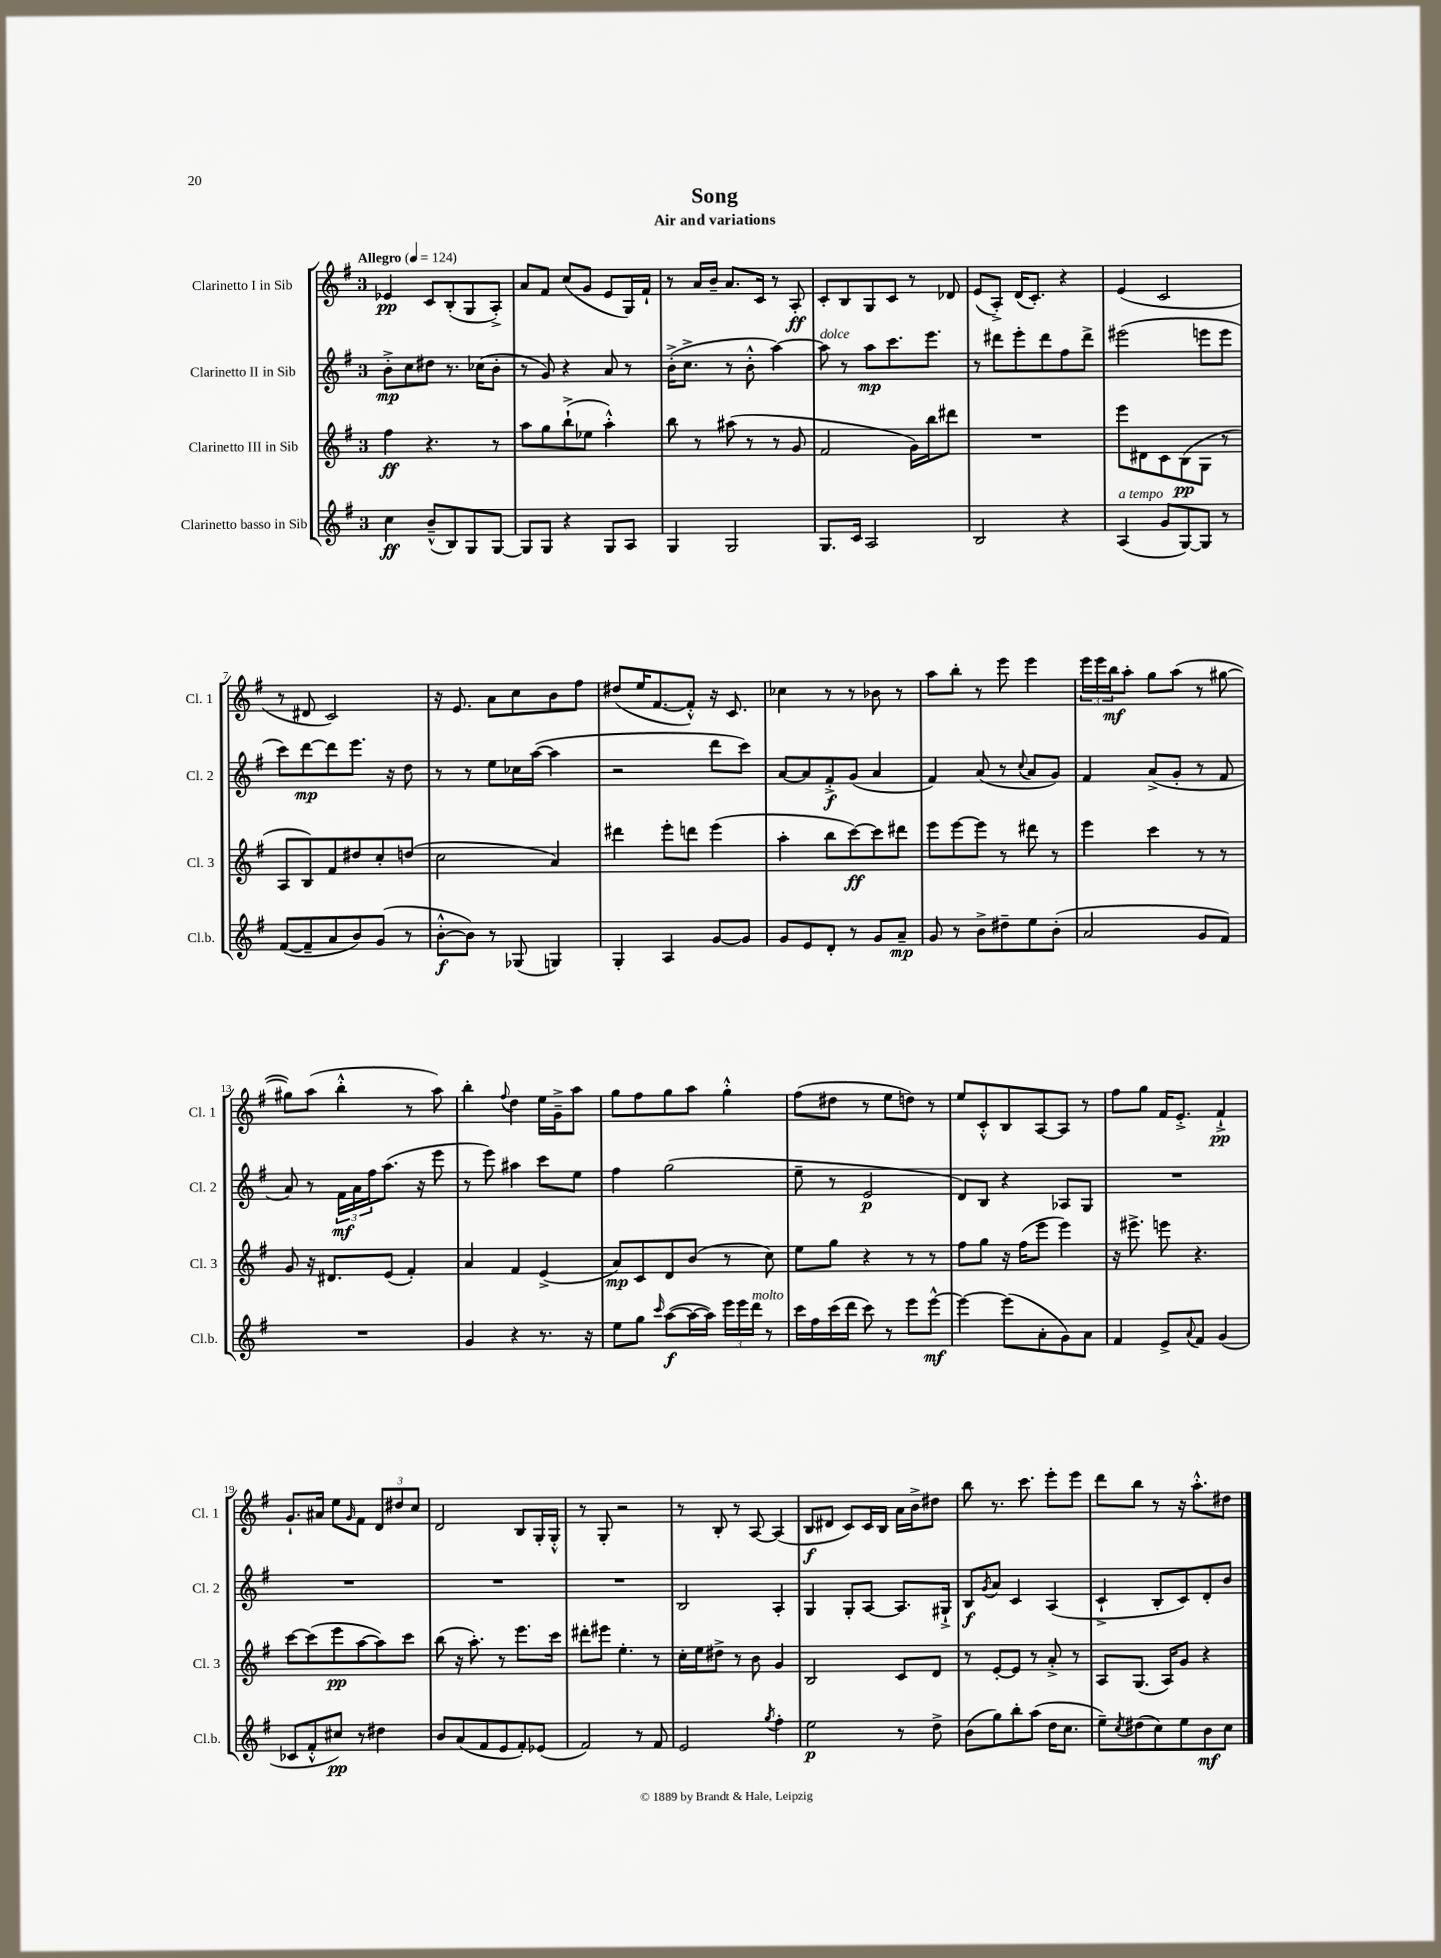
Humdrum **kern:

**kern	**kern	**kern	**kern
*staff4	*staff3	*staff2	*staff1
*clefG2	*clefG2	*clefG2	*clefG2
*k[f#]	*k[f#]	*k[f#]	*k[f#]
*M3/4	*M3/4	*M3/4	*M3/4
*MM124	*MM124	*MM124	*MM124
4cc	4ff#	8b'^	4e-
.	.	8cc	.
(8b~^^	4.r	8dd#	8c
8B)	.	8.r	(8B'
8G	.	.	8G
.	.	(16cc-	.
[8G	8r	8b'	8A'^)
=	=	=	=
8G]	8aa	8r	8a
8G	8gg	8g)	8f#
4r	(8bb`^	4r	(8cc
.	8ee-	.	8g
8G	4aa'^^)	8a	8e
8A	.	8r	16G)
.	.	.	16f#`
=	=	=	=
4G	8bb	(16b'^	8r
.	.	8.cc^	.
.	8r	.	16a
.	.	.	16b~
2G	(8aa#	8r	8.a
.	8r	8b'^^	.
.	.	.	16c
.	8r	[4aa)	8r
.	8g	.	8A'
=	=	=	=
8.G	2f#	8aa]	8c'
.	.	8r	8B
16c	.	.	.
2A	.	8aa	8G
.	.	8.ccc	8c
.	16g)	.	8r
.	16bb	8.eee	.
.	8ddd#	.	8d-
=	=	=	=
2B	2.r	8r	(8e
.	.	8ddd#	8A'^)
.	.	8eee'	(16d
.	.	.	8.c')
.	.	8ddd#	.
4r	.	8ff#	4r
.	.	8ddd#^	.
=	=	=	=
(4A	8eee	(2eee#	(4e
.	8d#	.	.
8g	8c	.	2c
[8G)	(8B	.	.
8G]	8G	8eee	.
8r	8r	8eee	.
=	=	=	=
([8f#	8A	8ccc)	8r
8f#~]	8B)	[8ddd	8d#
8a	8f#	8ddd]	2c)
8b)	8dd#	8.eee	.
(8g	8cc'	.	.
.	.	16r	.
8r	(8dd	8dd	.
=	=	=	=
[8b'^^	2cc	8r	16r
.	.	.	8.e
8b])	.	8r	.
8r	.	8ee	8a
(8G-	.	16cc-	8cc
.	.	([16aa	.
4G)	4a)	4aa]	8b
.	.	.	8ff#
=	=	=	=
4G'	4ddd#	2r	(8dd#
.	.	.	16ee
.	.	.	[8.f#
4A	8eee'	.	.
.	8ddd	.	8f#'^^])
[8g	(4eee	8ddd	16r
.	.	.	8.c
8g]	.	8ccc)	.
=	=	=	=
8g	4aa'	[8a	4cc-
8e	.	8a]	.
8d'	8bb	8f#'^	8r
8r	[8ccc)	(8g	8r
8g	8ccc]	4a	8b-
8a~	8ddd#	.	8r
=	=	=	=
8g	8eee	4f#)	8aa
8r	[8eee	.	8bb'
8b^	8eee]	(8a	8r
8dd#~	8r	8r	8eee
.	.	8qqcc	.
8ee	8ddd#	8a	4eee
(8b'	8r	8g)	.
=	=	=	=
2a	4eee	4f#	24eee
.	.	.	24eee
.	.	.	24bb
.	.	.	8aa'
.	4ccc	(8a^	8gg
.	.	8g'	(8aa
8g	8r	8r	8r
8f#)	8r	8f#	[8gg#
=	=	=	=
2.r	8g	8a)	8gg#])
.	16r	8r	(8aa
.	8.d#	.	.
.	.	24f#	4bb'^^
.	.	24a	.
.	.	24ff#	.
.	(8e	(8.aa	.
.	4f#')	.	8r
.	.	16r	.
.	.	8eee	8aa)
=	=	=	=
4g	4a	8r	4bb'
.	.	8eee)	.
.	.	.	8qqff#
4r	4f#	4aa#	4dd
8.r	(4e^	8ccc	16ee
.	.	.	16g~^
.	.	8ee	8aa
16r	.	.	.
=	=	=	=
8ee	8a)	4ff#	8gg
8gg	8c	.	8ff#
16qqccc	.	.	.
([8aa	8d	(2gg	8gg
16aa_	(8b	.	8aa
16aa])	.	.	.
24eee	8r	.	4gg'^^
24eee	.	.	.
24ddd	.	.	.
8r	8cc)	.	.
=	=	=	=
16ccc	8ee	8ee~	(8ff#
16ff#	.	.	.
(16ccc	8gg	8r	8dd#
16ddd	.	.	.
8ccc)	4r	2e	8r
8r	.	.	8ee
8eee	8r	.	8dd)
[8eee^^	8r	.	8r
=	=	=	=
4eee_	8ff#	8d)	8ee
.	8gg	8B	8c'^^
(8eee]	16r	4r	8B
.	(16ff#	.	.
8a'	8eee	.	[8A
8g)	4eee)	8A-	8A]
8a	.	8G	8r
=	=	=	=
4f#	16r	2.r	8ff#
.	8.eee#^	.	.
.	.	.	8gg
8e^	8eee	.	16f#
.	.	.	8.e'^
8qqa	.	.	.
8f#	4.r	.	.
(4g	.	.	4f#`^
=	=	=	=
8c-	[8ccc	2.r	8.g`
8f#'^^	(8ccc]	.	.
.	.	.	16a#
8cc#)	8eee	.	8ee
.	.	.	16qqg
8r	[8aa	.	8f#
4dd#	8aa])	.	12d
.	.	.	12dd#
.	8ccc	.	.
.	.	.	12cc
=	=	=	=
8b	(8bb	2.r	2d
(8a	16r	.	.
.	8.aa')	.	.
8f#	.	.	.
8e	8r	.	.
8f#')	8.eee	.	8B
(8e-	.	.	16G'
.	16ccc	.	16G'^^
=	=	=	=
2f#)	8ddd#'	2.r	8r
.	8eee#	.	8G'
.	4.ee'	.	2r
8r	.	.	.
8f#	8r	.	.
=	=	=	=
2e	16cc'	2B	8r
.	16ee	.	.
.	8dd#^	.	8B'
.	8r	.	8r
.	8b	.	[8A
8qgg	.	.	.
4ff#'	4g	4A'	(4A]
=	=	=	=
2ee	2B	4G	8B
.	.	.	8d#
.	.	8G'	8c)
.	.	[8A	16c
.	.	.	16B
8r	8c	8.A]	16a
.	.	.	16b^
8dd^	8d	.	8dd#
.	.	16G#`^	.
=	=	=	=
(8b	8r	8B	8bb
.	.	8qg	.
8gg)	[8e'	8a	8.r
8bb'	8e]	4c	.
.	.	.	8.ccc
(8aa	8r	.	.
16dd	8a'^	(4A	8eee'
8.cc	.	.	.
.	8r	.	8eee
=	=	=	=
8ee~)	8A	4c`^	8ddd
8qcc	.	.	.
(8dd#	(8.G	.	8bb
8cc)	.	8B'	8r
.	16A)	.	.
8ee	8g	8c)	16r
.	.	.	8.aa'^^
8b	4r	8d'	.
8cc	.	8b	8dd#
==	==	==	==
*-	*-	*-	*-
